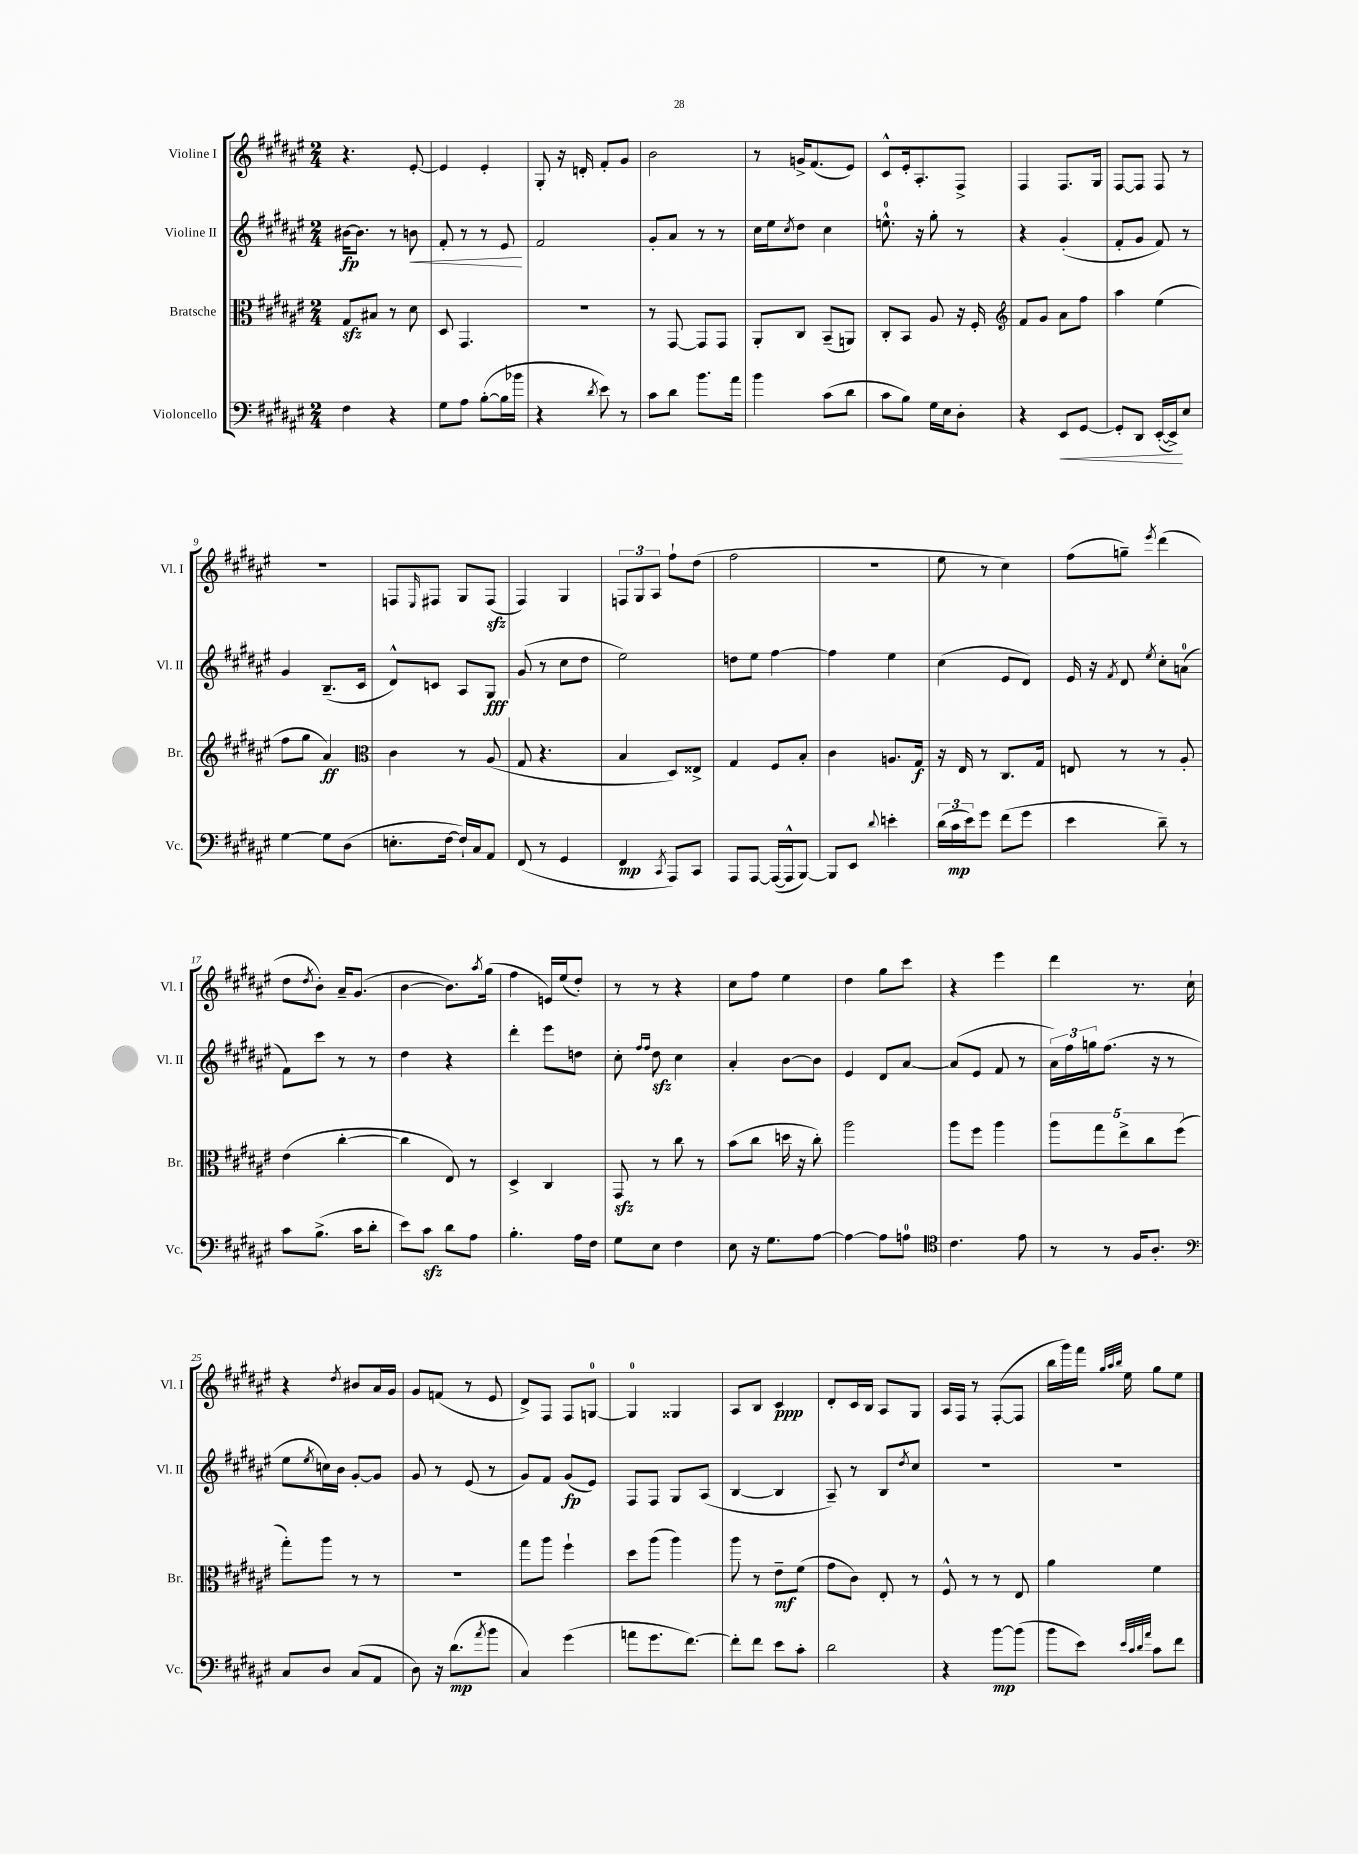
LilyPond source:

<<
\new StaffGroup <<
\new Staff = "s0" \with { instrumentName = "Violine I" shortInstrumentName = "Vl. I" } {
    \clef treble \key fis \major \numericTimeSignature \time 2/4
    r4. eis'8~-. |
    eis'4 eis'4-. |
    gis8-. r16 d'16-. fis'8-. gis'8 |
    b'2 |
    r8 g'16-> fis'8.( eis'8) |
    cis'8-^ eis'16-. ais8.-. fis8-> |
    fis4 fis8. gis16 |
    fis8~ fis8 fis8 r8 |
    r2 |
    f8 \grace { eis16 } fis8 gis8 fis8\sfz( |
    fis4) gis4 |
    \tuplet 3/2 { f8 gis8 ais8 } fis''8-! dis''8( |
    fis''2 |
    R2 |
    eis''8 r8 cis''4) |
    fis''8( g''8--) \acciaccatura { eis'''8 } dis'''4( |
    dis''8 \acciaccatura { dis''8 } b'8-.) ais'16-- gis'8.( |
    b'4~ b'8.) \acciaccatura { ais''8 } gis''16( |
    fis''4 e'16) eis''16( dis''8-.) |
    r8 r8 r4 |
    cis''8 fis''8 eis''4 |
    dis''4 gis''8 cis'''8 |
    r4 eis'''4 |
    dis'''4 r8. cis''16-! |
    r4 \acciaccatura { dis''8 } bis'8 ais'16 gis'16 |
    gis'8 f'8( r8 eis'8 |
    dis'8->) fis8 fis8 g8-0~ |
    g4-0 gisis4 |
    ais8 b8 cis'4\ppp |
    dis'8-. cis'16 b16 ais8 gis8 |
    ais16 fis16 r8 fis8~-.( fis8 |
    b''16 gis'''16) fis'''16 \grace { gis''32 ais''32 b''32 } eis''16 gis''8 eis''8 \bar "|." |
}
\new Staff = "s1" \with { instrumentName = "Violine II" shortInstrumentName = "Vl. II" } {
    \clef treble \key fis \major \numericTimeSignature \time 2/4
    bis'16~\fp bis'8. r8 b'8\< |
    fis'8-. r8 r8 eis'8\! |
    fis'2 |
    gis'8-. ais'8 r8 r8 |
    cis''16 eis''16 \acciaccatura { cis''8 } dis''8 cis''4 |
    e''8.-0-^ r16 gis''8-. r8 |
    r4 gis'4-.( |
    fis'8-. gis'8 fis'8) r8 |
    gis'4 b8.--( cis'16 |
    dis'8-^) c'8 ais8 gis8\fff |
    gis'8( r8 cis''8 dis''8 |
    eis''2) |
    d''8 eis''8 fis''4~ |
    fis''4 eis''4 |
    cis''4( eis'8 dis'8) |
    eis'16 r16 \acciaccatura { fis'8 } dis'8 \acciaccatura { eis''8 } cis''8-. a'8-0( |
    fis'8) cis'''8 r8 r8 |
    dis''4 r4 |
    dis'''4-. eis'''8 d''8 |
    cis''8-. \grace { fis''16 fis''16 } dis''8\sfz cis''4 |
    ais'4-. b'8~ b'8 |
    eis'4 dis'8 ais'8~ |
    ais'8( eis'8 fis'8 r8 |
    \tuplet 3/2 { ais'16) fis''16 g''16 } fis''8.( r16 r8 |
    eis''8 \acciaccatura { eis''8 } c''16) b'16 gis'8~-. gis'8 |
    gis'8 r8 eis'8( r8 |
    gis'8) fis'8 gis'8\fp( eis'8) |
    fis8 fis8 gis8 ais8( |
    b4~ b4 |
    ais8--) r8 b8 \acciaccatura { dis''8 } cis''8 |
    R2 |
    R2 \bar "|." |
}
\new Staff = "s2" \with { instrumentName = "Bratsche" shortInstrumentName = "Br." } {
    \clef alto \key fis \major \numericTimeSignature \time 2/4
    gis8\sfz bis8 r8 dis'8 |
    dis8 gis,4. |
    R2 |
    r8 gis,8~ gis,8 gis,8 |
    ais,8-. cis8 b,8--( a,8) |
    cis8-. b,8 ais8 r16 fis16-. |
    \clef treble fis'8 gis'8 ais'8 fis''8 |
    ais''4 eis''4( |
    fis''8 gis''8 ais'4\ff) |
    \clef alto cis'4 r8 ais8( |
    gis8 r4. |
    b4 dis8) eisis8-> |
    gis4 fis8 b8-. |
    cis'4 a8. gis16\f |
    r16 eis16 r8 cis8. gis16 |
    e8 r8 r8 ais8-. |
    eis'4( cis''4~-. |
    cis''4 eis8) r8 |
    dis4-> cis4 |
    gis,8\sfz r8 cis''8 r8 |
    b'8( cis''8 d''16 r16 cis''8-.) |
    ais''2 |
    ais''8 fis''8 ais''4 |
    \tuplet 5/4 { ais''8 gis''8 eis''8-> cis''8 fis''8( } |
    gis''8-.) ais''8 r8 r8 |
    r2 |
    gis''8 ais''8 fis''4-! |
    dis''8 ais''8( ais''4) |
    ais''8 r8 eis'8--\mf fis'8( |
    gis'8 cis'8) eis8-. r8 |
    fis8-^ r8 r8 eis8 |
    ais'4 fis'4 \bar "|." |
}
\new Staff = "s3" \with { instrumentName = "Violoncello" shortInstrumentName = "Vc." } {
    \clef bass \key fis \major \numericTimeSignature \time 2/4
    fis4 r4 |
    gis8 ais8 b8~-.( b16 bes'16 |
    r4 \acciaccatura { dis'8 } eis'8) r8 |
    cis'8 dis'8 b'8. ais'16 |
    b'4 cis'8( dis'8 |
    cis'8 b8) gis16 eis16 dis8-. |
    r4 eis,8\< gis,8~ |
    gis,8-. dis,8 eis,16~-.( eis,16->\!) eis8 |
    gis4~ gis8 dis8( |
    e8.-. fis16~ fis16-!) cis16 ais,8 |
    fis,8( r8 gis,4 |
    fis,4\mp \acciaccatura { cis,8 } ais,,8) cis,8 |
    ais,,8 ais,,8~ ais,,16~( ais,,16-^ b,,8~) |
    b,,8 eis,8 \appoggiatura { dis'8 } e'4-. |
    \tuplet 3/2 { dis'16( cis'16\mp eis'16) } gis'8 fis'8( gis'8 |
    eis'4 dis'8--) r8 |
    cis'8 b8.->( cis'16 dis'8-. |
    eis'8) cis'8\sfz dis'8 ais8 |
    b4.-. ais16 fis16 |
    gis8 eis8 fis4 |
    eis8 r16 gis8. ais8~ |
    ais4~ ais8 a8-0 |
    \clef tenor cis'4. eis'8 |
    r8 r8 fis16 ais8.-. |
    \clef bass cis8 dis8 cis8( ais,8 |
    dis8) r16 dis'8.\mp( \acciaccatura { ais'8 } b'8 |
    cis4) gis'4( |
    a'8 gis'8. fis'8.~) |
    fis'8-. fis'8 eis'8 cis'8-. |
    dis'2 |
    r4 b'8~\mp b'8( |
    b'8 eis'8) \grace { eis'32 cis'32 dis'32 ais'32 } cis'8 fis'8 \bar "|." |
}
>>
>>
